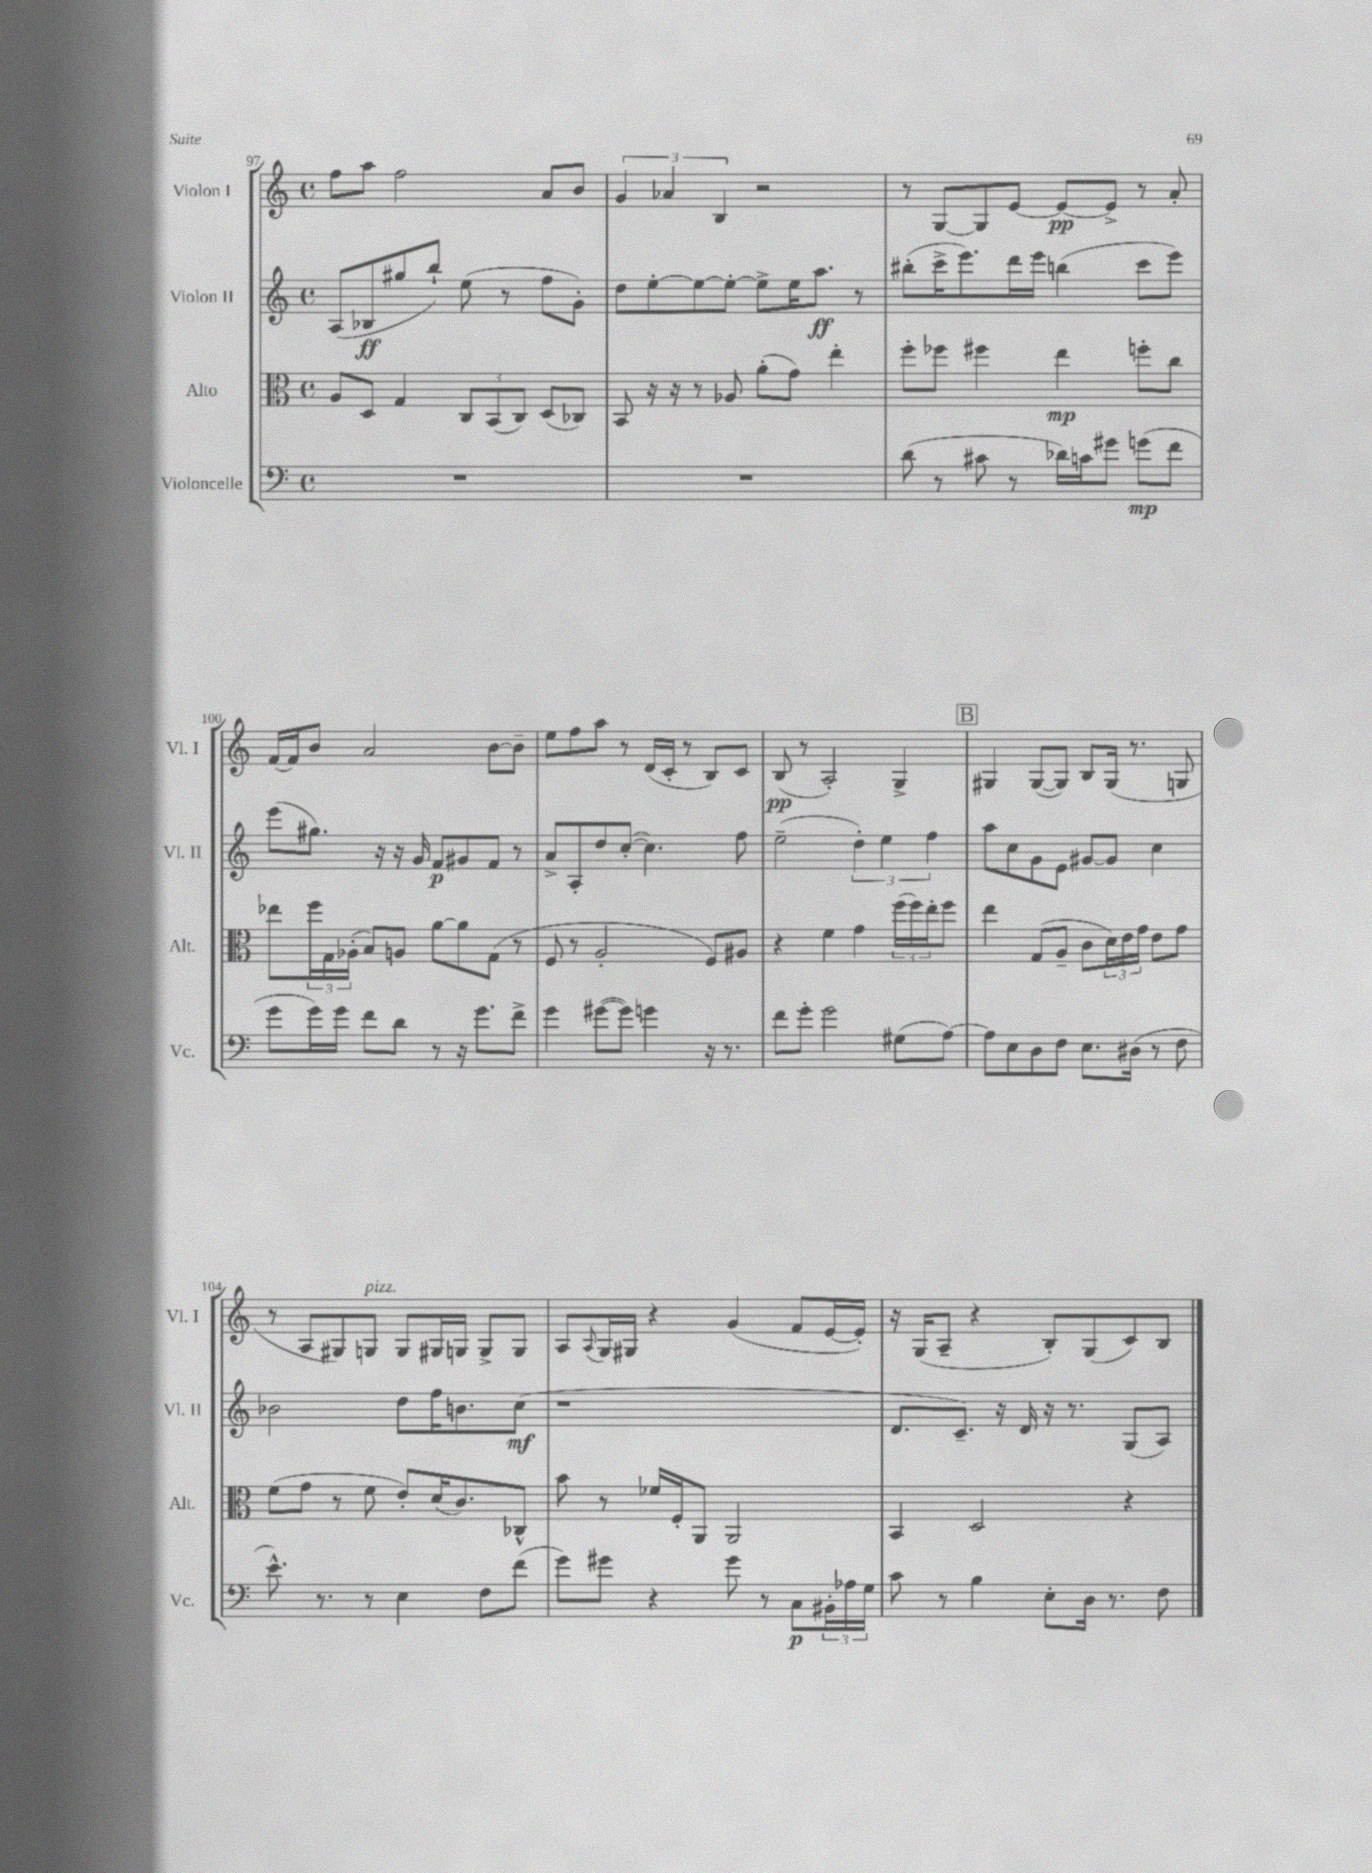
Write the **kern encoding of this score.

**kern	**dynam	**kern	**dynam	**kern	**dynam	**kern	**dynam
*part4	*part4	*part3	*part3	*part2	*part2	*part1	*part1
*staff4	*staff4	*staff3	*staff3	*staff2	*staff2	*staff1	*staff1
*I"Violoncelle	*	*I"Alto	*	*I"Violon II	*	*I"Violon I	*
*I'Vc.	*	*I'Alt.	*	*I'Vl. II	*	*I'Vl. I	*
*clefF4	*	*clefC3	*	*clefG2	*	*clefG2	*
*k[]	*	*k[]	*	*k[]	*	*k[]	*
*M4/4	*	*M4/4	*	*M4/4	*	*M4/4	*
*met(c)	*	*met(c)	*	*met(c)	*	*met(c)	*
=97	=97	=97	=97	=97	=97	=97	=97
1r	.	8A/L	.	(8A/L	.	8ff\L	.
.	.	8D/J	.	8B-X/	ff	8aa\J	.
.	.	4G/	.	8gg#X/	.	2ff\	.
.	.	.	.	8bb`/J)	.	.	.
.	.	12C/L	.	(8ee\	.	.	.
.	.	(12BB/	.	.	.	.	.
.	.	.	.	8r	.	.	.
.	.	12C/J)	.	.	.	.	.
.	.	(8D/L	.	8ff\L	.	8a/L	.
.	.	8C-X/J)	.	8g'\J)	.	8b/J	.
=98	=98	=98	=98	=98	=98	=98	=98
1r	.	8BB/	.	8dd\L	.	6g/	.
.	.	16r	.	[8ee'\	.	.	.
.	.	.	.	.	.	6a-X/	.
.	.	16r	.	.	.	.	.
.	.	8r	.	8ee\_	.	.	.
.	.	.	.	.	.	6B/	.
.	.	8A-X/	.	8ee'\J_	.	.	.
.	.	(8a'\L	.	8ee^\L]	.	2r	.
.	.	8g\J)	.	16ee\K	.	.	.
.	.	.	.	8.aa\J	ff	.	.
.	.	4ee'\	.	.	.	.	.
.	.	.	.	8r	.	.	.
=99	=99	=99	=99	=99	=99	=99	=99
(8d\	.	8ff'\L	.	(8bb#X'\L	.	8r	.
8r	.	8ff-X\J	.	16ccc^\K	.	[8G/L	.
.	.	.	.	8.eee\)	.	.	.
8c#X\	.	4ff#X\	.	.	.	8G/]	.
8r	.	.	.	16ddd\L	.	[8e/J	.
.	.	.	.	16eee\JJ	.	.	.
16d-X\LL)	.	4ee\	mp	(4bbn\	.	8e/L_	pp
16cn\J	.	.	.	.	.	.	.
8g#X\J	.	.	.	.	.	8e^/J]	.
(8gn\L	mp	8ffn'\L	.	8ccc\L	.	8r	.
8f\J	.	8cc\J	.	8eee\J)	.	8a'/	.
!!LO:LB:g=z
=100	=100	=100	=100	=100	=100	=100	=100
8g\L	.	8ee-X\L	.	(8eee\L	.	[16f/LL	.
.	.	.	.	.	.	16f/J]	.
16g\L)	.	24ff\L	.	8.gg#X\J)	.	8b/J	.
.	.	24G\	.	.	.	.	.
16g\JJ	.	.	.	.	.	.	.
.	.	(24A-X'\JJ	.	.	.	.	.
8f\L	.	8B/L)	.	.	.	2a/	.
.	.	.	.	16r	.	.	.
8d\J	.	8An/J	.	16r	.	.	.
.	.	.	.	16g/	.	.	.
8r	.	[8a\L	.	8f/L	p	.	.
16r	.	8a\]	.	8g#X/	.	.	.
8.g\L	.	.	.	.	.	.	.
.	.	(8G\J	.	8f/J	.	[8b\L	.
8f^\J	.	8r	.	8r	.	8b~\J]	.
=101	=101	=101	=101	=101	=101	=101	=101
4g\	.	8F/	.	8a^/L	.	8ee\L	.
.	.	8r	.	8A'/	.	8ff\	.
([8g#X\L	.	2A'/	.	8dd/	.	8aa\J	.
8g#\J])	.	.	.	([8cc'/J	.	8r	.
4gn\	.	.	.	4.cc\])	.	(16d/LL	.
.	.	.	.	.	.	16c'/JJ	.
.	.	.	.	.	.	8r	.
16r	.	8F/L)	.	.	.	8B/L)	.
8.r	.	.	.	.	.	.	.
.	.	8A#X/J	.	8ff\	.	8c/J	.
=102	=102	=102	=102	=102	=102	=102	=102
8f\L	.	4r	.	(2ee~\	.	(8B/	pp
8g'\J	.	.	.	.	.	8r	.
2g\	.	4f\	.	.	.	2A'/)	.
.	.	4g\	.	6dd'\)	.	.	.
.	.	.	.	6ee\	.	.	.
(8G#X\L	.	(24ff\LL	.	.	.	4G^/	.
.	.	24ff\)	.	.	.	.	.
.	.	24ee'\J	.	6ff\	.	.	.
[8A\J)	.	8ff\J	.	.	.	.	.
!!LO:REH:place=s1:t=B
=103	=103	=103	=103	=103	=103	=103	=103
8A\L]	.	4ee\	.	8aa\L	.	4G#X/	.
8E\	.	.	.	8cc\	.	.	.
8D\	.	(8G/L	.	8g\	.	([8G#/L	.
8F\J	.	8A~/J	.	8e\J	.	8G#/J])	.
8.E\L	.	8c\L	.	[8g#X/L	.	8B/L	.
.	.	24d\L)	.	8g#/J]	.	(16G#/Jk	.
.	.	24e\	.	.	.	.	.
(16D#X\Jk	.	.	.	.	.	8.r	.
.	.	24g\JJ	.	.	.	.	.
8r	.	8e\L	.	4cc\	.	.	.
8F\	.	8g\J	.	.	.	8Gn/	.
!!LO:LB:g=z
=104	=104	=104	=104	=104	=104	=104	=104
8.e^^\)	.	(8f\L	.	2b-X\	.	8r	.
.	.	8g\J	.	.	.	8A/L	.
8.r	.	.	.	.	.	.	.
.	.	8r	.	.	.	8G#X/)	.
!	!	!	!	!	!	!LO:TX:a:i:t=pizz.	!
8r	.	8f\	.	.	.	8Gn/J	.
4E\	.	8e'/L)	.	8dd\L	.	8G/L	.
.	.	(16d/K	.	16ff\K	.	16G#X/L	.
.	.	8.c/)	.	8.bn\	.	16Gn/JJ	.
8F\L	.	.	.	.	.	8G^/L	.
(8f\J	.	8C-X^^/J	.	(8cc\J	mf	8G/J	.
=105	=105	=105	=105	=105	=105	=105	=105
8g\L)	.	8b\	.	1r	.	8A/L	.
.	.	.	.	.	.	8qqA/	.
8g#X\J	.	8r	.	.	.	16G/L	.
.	.	.	.	.	.	16G#X/JJ	.
4r	.	16f-X/LL	.	.	.	4r	.
.	.	16F'/J	.	.	.	.	.
.	.	8AA/J	.	.	.	.	.
8g#\	.	2AA/	.	.	.	(4g/	.
8r	.	.	.	.	.	.	.
8C\L	p	.	.	.	.	8f/L	.
24BB#X'\L	.	.	.	.	.	[16e/L	.
24A-X\	.	.	.	.	.	.	.
.	.	.	.	.	.	16e'/JJ])	.
24G\JJ	.	.	.	.	.	.	.
=106	=106	=106	=106	=106	=106	=106	=106
8c\	.	4BB/	.	8.d/L	.	16r	.
.	.	.	.	.	.	(16G/KL	.
8r	.	.	.	.	.	8A~/J	.
.	.	.	.	8.c~/J)	.	.	.
4B\	.	2D/	.	.	.	4r	.
.	.	.	.	16r	.	.	.
.	.	.	.	16d/	.	.	.
8E'\L	.	.	.	16r	.	8B'/L)	.
.	.	.	.	8.r	.	.	.
16D\Jk	.	.	.	.	.	(8G/	.
8.r	.	.	.	.	.	.	.
.	.	4r	.	(8G/L	.	8c/)	.
8F\	.	.	.	8A/J)	.	8B/J	.
==	==	==	==	==	==	==	==
*-	*-	*-	*-	*-	*-	*-	*-
